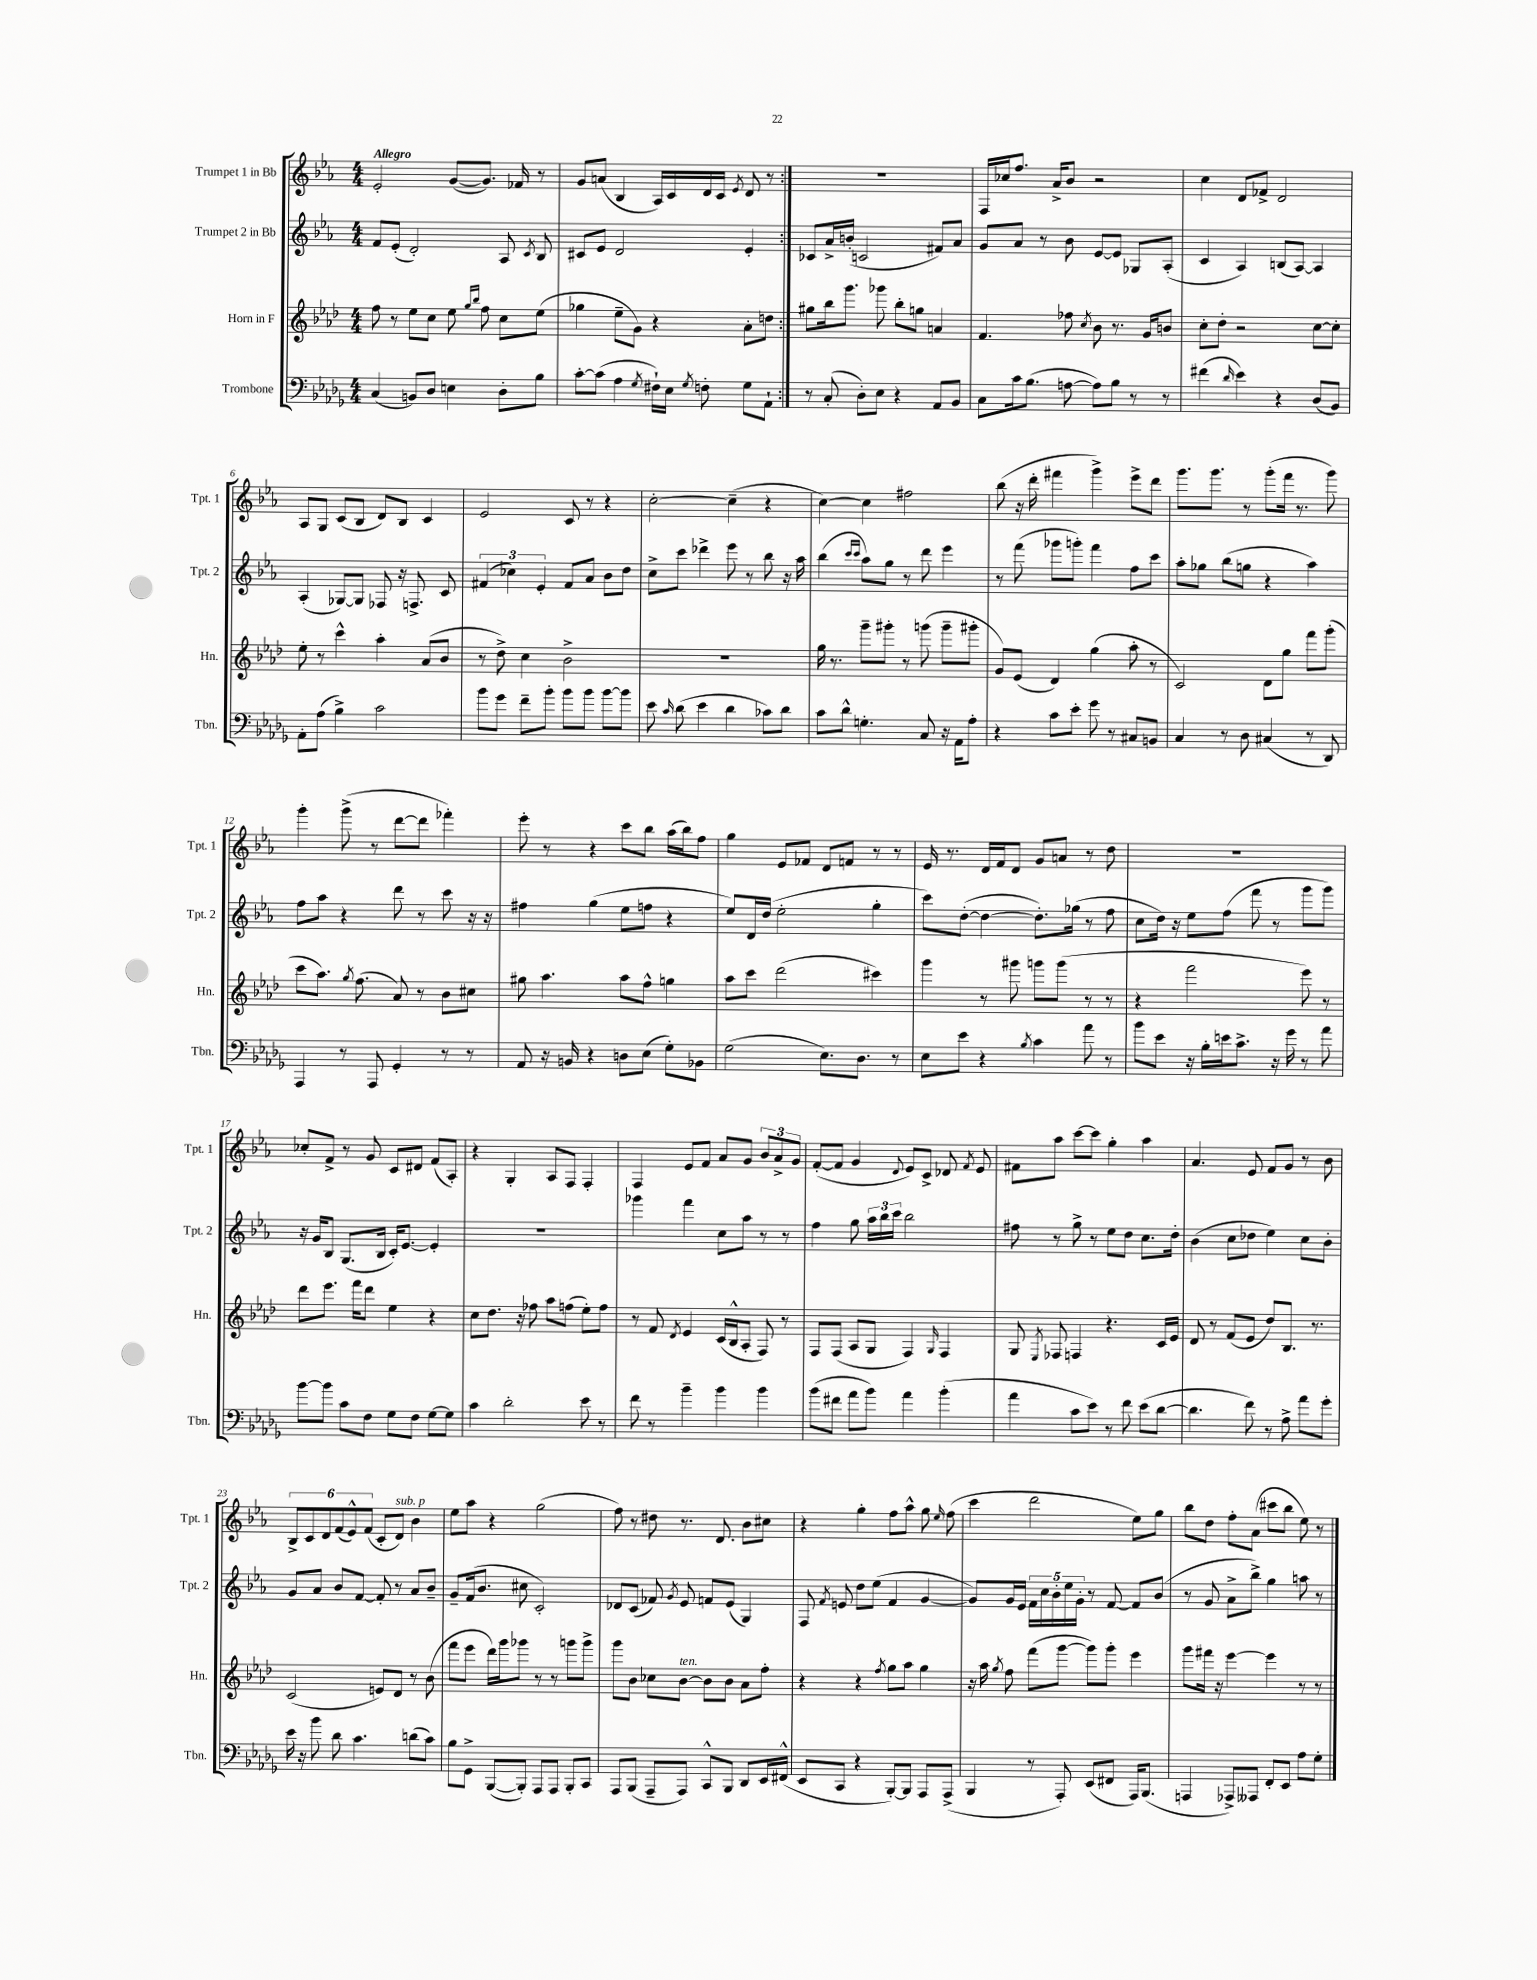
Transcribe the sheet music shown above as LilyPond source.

<<
\new StaffGroup <<
\new Staff = "s0" \with { instrumentName = "Trumpet 1 in Bb" shortInstrumentName = "Tpt. 1" } {
    \clef treble \key ees \major \numericTimeSignature \time 4/4 \tempo "Allegro"
    \autoBeamOff \repeat volta 2 { ees'2-. g'8[~( g'8.]) fes'16 r8 |
    g'8[ a'8]( bes4 aes16[) c'16 d'16 c'16] \acciaccatura { ees'8 } d'8 r8 | }
    R1 |
    f16[ ces''16 f''8.] aes'16[-> bes'8] r2 |
    c''4 d'8[ fes'8]-> d'2 |
    aes8[ g8] c'8[( bes8] d'8[) bes8] c'4 |
    ees'2 c'8 r8 r4 |
    c''2~-. c''4--( r4 |
    c''4~) c''4 fis''2 |
    bes''8( r16 d'''16-. fis'''4 g'''4->) ees'''8[-> d'''8] |
    g'''8.[ g'''8.] r8 g'''8[-.( f'''16] r8. g'''8) |
    g'''4-. g'''8->( r8 d'''8[~ d'''8] fes'''4-.) |
    ees'''8-. r8 r4 c'''8[ bes''8] aes''16[( bes''16) f''8] |
    g''4 ees'8[ fes'8] d'8[ f'8] r8 r8 |
    ees'16 r8. d'16[ f'16 d'8] g'8[ a'8] r8 d''8 |
    R1 |
    ces''8[-. f'8]-> r8 g'8 c'8[ dis'8] f'8[( aes8]-.) |
    r4 g4-. aes8[ f8] f4-. |
    f4 ees'8[ f'8] aes'8[ g'8] \tuplet 3/2 { bes'8[ aes'8-> g'8] } |
    f'8[~-.( f'8] g'4 \appoggiatura { d'8 } ees'8[) c'8]-> des'8 \acciaccatura { f'8 } ees'8 |
    fis'8[ aes''8] c'''8[~ c'''8] g''4-. aes''4 |
    aes'4. ees'8 f'8[ g'8] r8 bes'8 |
    \tuplet 6/4 { bes8[-> c'8 d'8 f'8( ees'8-^) f'8]( } c'8[-. d'8]^\markup { \italic "sub. p" }) bes'4 |
    ees''8[ aes''8] r4 g''2( |
    f''8) r8 dis''8 r8. d'8. bes'8[ cis''8] |
    r4 g''4-. f''8[ aes''8]-^ g''8 \grace { ees''16 } f''8( |
    c'''4 d'''2 ees''8[) g''8] |
    bes''8[ d''8] f''8[-. aes'8]( cis'''8[ bes''8] ees''8) r8 \bar "|." |
}
\new Staff = "s1" \with { instrumentName = "Trumpet 2 in Bb" shortInstrumentName = "Tpt. 2" } {
    \clef treble \key ees \major \numericTimeSignature \time 4/4
    \autoBeamOff \repeat volta 2 { f'8[ ees'8]-.( d'2-.) aes8 \acciaccatura { c'8 } bes8 |
    cis'8[ ees'8] d'2 ees'4-. | }
    ces'8[ aes'16-> b'16]-.( c'2 fis'8[) aes'8] |
    g'8[ aes'8] r8 bes'8 ees'8[~ ees'8] ges8[ aes8]-.( |
    c'4 aes4) b8[( aes8]~) aes4 |
    aes4-.( ges8[~) ges8] fes8 r16 f8.-> c'8 |
    \tuplet 3/2 { fis'4( ces''4) ees'4-. } fis'8[ aes'8] bes'8[ d''8] |
    c''8[-> c'''8] des'''4-> ees'''8 r8 bes''8 r16 aes''16 |
    bes''4( \grace { c'''16[ c'''16] } aes''8[) g''8] r8 d'''8 ees'''4 |
    r8 f'''8( ges'''8[ g'''8]-.) f'''4 f''8[ c'''8] |
    aes''8[-. ges''8] bes''8[( g''8] r4 aes''4) |
    f''8[ aes''8] r4 d'''8 r8 c'''8 r16 r16 |
    fis''4 g''4( ees''8[ f''8] r4 |
    ees''8[) d'16 d''16]( ees''2-. g''4-. |
    c'''8[) d''8]~-.( d''4~ d''8.[-.) ges''16]( r8 f''8 |
    c''8[ d''16]) r16 ees''8[ f''8]( f'''8 r8 g'''8[ g'''8]) |
    r16 g'16[ bes8] g8.[( bes16] c'16[-.) ees'8.]~ ees'4-. |
    R1 |
    ges'''4 f'''4 c''8[ aes''8] r8 r8 |
    f''4 g''8 \tuplet 3/2 { aes''16[ bes''16 c'''16] } bes''2 |
    fis''8 r8 g''8-> r8 ees''8[ d''8] c''8.[ d''16]-. |
    bes'4( c''8[ des''8] ees''4) c''8[ bes'8]-. |
    g'8[ aes'8] bes'8[ f'8]~ f'8-. r8 aes'8[ bes'8]-- |
    g'8[-- f'16( bes'8.] cis''8 c'2-.) |
    des'8[ c'8]( fes'8) \acciaccatura { g'8 } ees'8 f'8[ ees'8]( g4) |
    f8 \acciaccatura { f'8 } e'8 d''8[ ees''8]( f'4 g'4~ |
    g'8[) g'16 ees'16] \tuplet 5/4 { f'16[ c''16 bes'16-. ees''16 g'16]-. } r8 f'8~ f'8[ bes'8]( |
    r8 g'8 aes'8[-> bes''8]->) g''4 a''8 r8 \bar "|." |
}
\new Staff = "s2" \with { instrumentName = "Horn in F" shortInstrumentName = "Hn." } {
    \clef treble \key aes \major \numericTimeSignature \time 4/4
    \autoBeamOff \repeat volta 2 { f''8 r8 ees''8[ c''8] ees''8 \grace { g''16[ bes''16] } f''8 c''8[ ees''8]( |
    ges''4 ees''8[-- g'8]) r4 aes'8[-. d''8] | }
    gis''8[ bes''16 g'''8.] ges'''8 bes''8[-. g''8] a'4 |
    f'4. fes''8 \acciaccatura { c''8 } bes'8 r8. g'16[ b'8] |
    c''8[-. des''8]-. r2 c''8[~ c''8]-. |
    ees''8-. r8 c'''4-^ aes''4-. aes'8[( bes'8] |
    r8 des''8->) c''4 bes'2-> |
    R1 |
    g''16 r8. g'''8[-- gis'''8]-. r8 g'''8( g'''8[-- gis'''8]-. |
    g'8[) ees'8]( des'4) g''4( aes''8-. r8 |
    c'2) des'8[ g''8] f'''8[ g'''8]-.( |
    c'''8[ aes''8.]) \acciaccatura { g''8 } f''8.( aes'8) r8 bes'8[ cis''8] |
    gis''8 aes''4. aes''8[ f''8]-^ g''4 |
    aes''8[ c'''8] des'''2( cis'''4) |
    g'''4 r8 gis'''8 g'''8[ g'''8]( r8 r8 |
    r4 f'''2 ees'''8) r8 |
    des'''8[ ees'''8.] f'''16[ des'''8] ees''4 r4 |
    c''8[ des''8.] r16 fes''8 aes''8[ f''8]( ees''8[-.) f''8] |
    r8 f'8 \acciaccatura { des'8 } ees'4 c'16[( bes16-^ aes8]-. f8) r8 |
    f8[ f8]( aes8[ g8] f4) \grace { g16 } f4 |
    g8 \acciaccatura { ees8 } fes8 f4 r4. c'16[ ees'16] |
    des'8 r8 f'8[( ees'8] des''8[) bes8.] r8. |
    c'2( e'8[) des'8] r8 bes'8( |
    f'''8[ ees'''8] des'''16[) g'''16 ges'''8] r8 r8 g'''8[ g'''8]-> |
    g'''8[ bes'8] ces''8[ bes'8]~^\markup { \italic "ten." } bes'8[ bes'8] aes'8[ f''8]-. |
    r4 r4 \acciaccatura { f''8 } g''8[ aes''8] g''4 |
    r16 aes''16 \acciaccatura { g''8 } f''8 f'''8[( g'''8]~ g'''8[) g'''8]-. ees'''4 |
    g'''8[ fis'''16] r16 ees'''4~ ees'''4 r8 r8 \bar "|." |
}
\new Staff = "s3" \with { instrumentName = "Trombone" shortInstrumentName = "Tbn." } {
    \clef bass \key des \major \numericTimeSignature \time 4/4
    \autoBeamOff \repeat volta 2 { c4( b,8[) des8] e4 des8[-. bes8] |
    c'8[~-. c'8]( aes4 \acciaccatura { ges8 } fis16[-!) ees16] \acciaccatura { ges8 } f8-. ges8[ aes,8]-! | }
    r8 c8-.( des8[-.) ees8] r4 aes,8[ bes,8] |
    c8[ c'16 bes8.]( a8~ a8[) bes8] r8 r8 |
    fis'4( \grace { des'16 } ees'4) r4 des8[( bes,8]) |
    aes,8[-. aes8]( bes4->) c'2 |
    bes'8[ ges'8] f'8[-- bes'8]-. bes'8[ bes'8] bes'8[~ bes'8] |
    ees'8 \grace { c'16 } des'8( ees'4 des'4 ces'8[) des'8] |
    c'8[ des'8]-^ g4.-. c8 r16 aes,16[ aes8]-. |
    r4 c'8[ ees'8]-. ges'8 r8 cis8[ b,8] |
    c4 r8 des8 cis4( r8 des,8) |
    aes,,4 r8 aes,,8 ges,4-. r8 r8 |
    aes,8 r16 b,16 r4 d8[ ees8]( ges8[-.) bes,8] |
    ges2( ees8.[) des8.] r8 |
    ees8[ ees'8] r4 \acciaccatura { bes8 } c'4 aes'8 r8 |
    bes'8[ ees'8] r16 bes16[-. e'16 c'8.]-> r16 ges'16 r8 aes'8 |
    bes'8[~ bes'8] c'8[ f8] ges8[ f8] ges8[~ ges8] |
    c'4 des'2-. ees'8 r8 |
    f'8 r8 bes'4-- bes'4 bes'4 |
    bes'8[( fis'8] aes'8[ bes'8]) aes'4 bes'4-.( |
    aes'4 c'8[ ees'8]) r8 f'8 ees'8[( des'8]~ |
    des'4. f'8) r8 aes8-> aes'8[ ges'8]-. |
    ees'16 r16 bes'8 des'8 c'4. d'8[( c'8]) |
    bes8[ ges,8]-> bes,,8[~( bes,,8]-.) aes,,8[ aes,,8] bes,,8[-. c,8] |
    aes,,8[ bes,,8]( aes,,8[-- aes,,8]) c,8[-^ bes,,8] des,8[ ees,16 fis,16]-^( |
    ees,8[ c,8] r4 bes,,8[~-.) bes,,8] aes,,8[ aes,,8]->( |
    bes,,4 r8 aes,,8-.) ees,8[( fis,8] aes,,16[) bes,,8.]( |
    a,,4 aes,,8[->) aeses,,8] f,8[-. ees,8] aes8[ ges8]-. \bar "|." |
}
>>
>>
